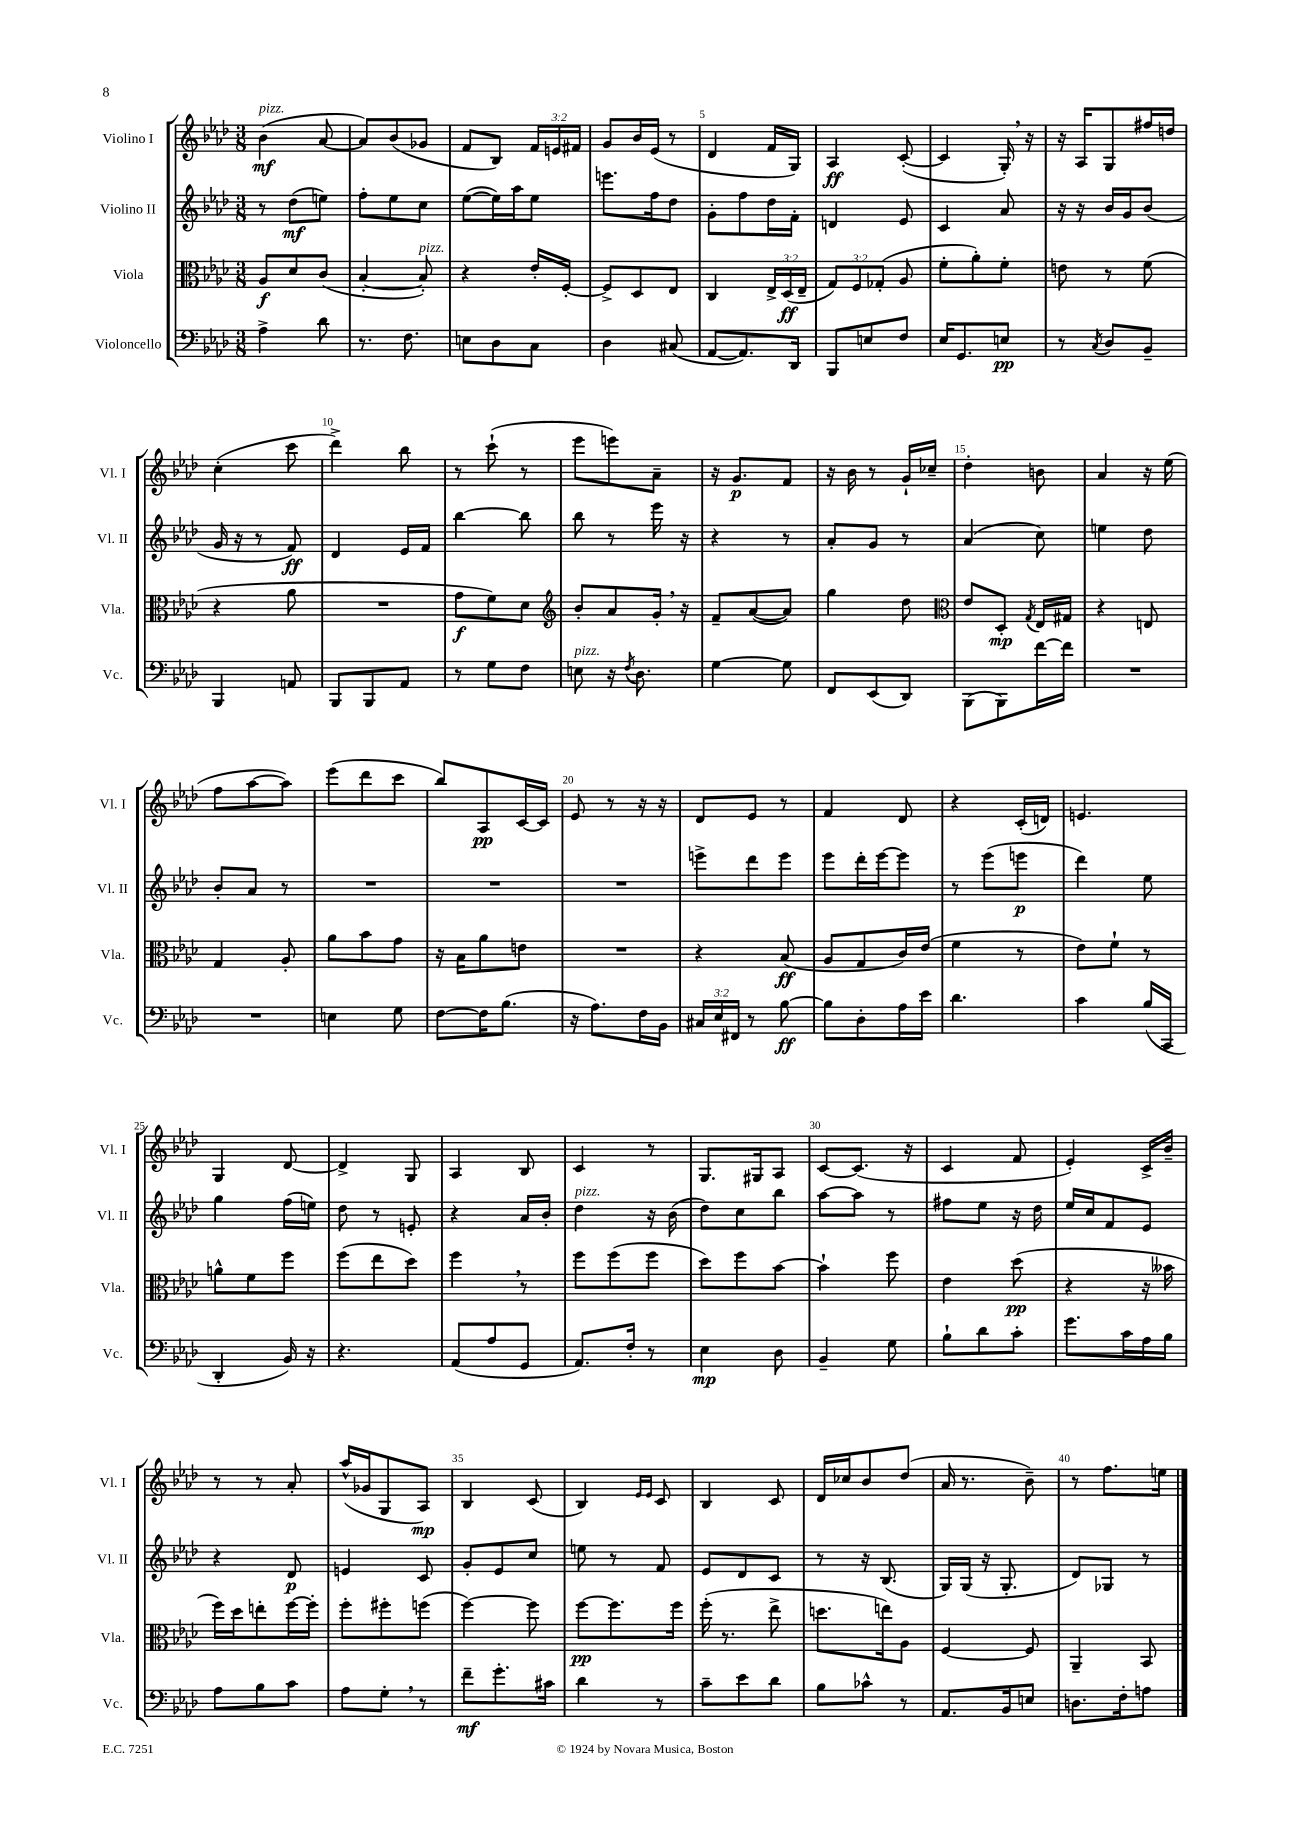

**kern	**kern	**kern	**kern
*staff4	*staff3	*staff2	*staff1
*clefF4	*clefC3	*clefG2	*clefG2
*k[b-e-a-d-]	*k[b-e-a-d-]	*k[b-e-a-d-]	*k[b-e-a-d-]
*M3/8	*M3/8	*M3/8	*M3/8
4A-^\	8A-/L	8r	(4b-\
.	8d-/	(8dd-\L	.
8d-\	(8c/J	8ee\J)	[8a-/
=	=	=	=
8.r	[4B-'/	8ff'\L	8a-/]L)
.	.	8ee-\	(8b-/
8.F\	.	.	.
.	8B-'/])	8cc\J	8g-/J
=	=	=	=
8E\L	4r	([8ee-\L	8f/L
8D-\	.	16ee-\]L)	8B-/J)
.	.	16aa-\J	.
8C\J	16e-'/LL	8ee-\J	24f/LL
.	.	.	24e/
.	[16F'/JJ	.	.
.	.	.	24f#/JJ
=	=	=	=
4D-\	8F^/]L	8.eee\L	8g/L
.	8D-/	.	16b-/L
.	.	16ff\k	(16e-/JJ
(8C#/	8E-/J	8dd-\J	8r
=	=	=	=
[8AA-/L	4C/	8g'\L	4d-/
8.AA-/])	.	8ff\	.
.	24E-^/LL	16dd-\L	16f/LL
.	(24D-/	.	.
16DD-/Jk	.	16f'\JJ	16G/JJ)
.	24E-~/JJ	.	.
=	=	=	=
8BBB-/L	12G/L)	4d/	4A-/
.	12F/	.	.
8E/	.	.	.
.	(12G-'/J	.	.
8F/J	8A-/	8e-/	([8c'/
=	=	=	=
16E-/LK	8f'\L	4c/	4c/]
8.GG/	.	.	.
.	8a-'\)	.	.
8E/J	8f'\J	8a-/	16G'/)
.	.	.	16r
=	=	=	=
8r	8e\	16r	16r
.	.	16r	16A-/LK
8qC/	.	.	.
8D-/L	8r	16b-/LL	8G/
.	.	16g/J	.
8BB-~/J	(8f\	(8b-/J	16ff#/L
.	.	.	16dd/JJ
=	=	=	=
4BBB-/	4r	16g/	(4cc'\
.	.	16r	.
.	.	8r	.
8AA/	8a-\	8f/)	8ccc\
=	=	=	=
8BBB-/L	4.r	4d-/	4ddd-^\)
8BBB-/	.	.	.
8AA-/J	.	16e-/LL	8bb-\
.	.	16f/JJ	.
=	=	=	=
8r	8g\L	[4bb-\	8r
8G\L	8f\)	.	(8ccc`\
8F\J	8d-\J	8bb-\]	8r
=	=	=	=
*	*clefG2	*	*
8E\	8b-'/L	8bb-\	8eee-\L
16r	8a-/	8r	8eee\)
8qF/	.	.	.
8.D-\	.	.	.
.	16g'/Jk	16eee-\	8a-~\J
.	16r	16r	.
=	=	=	=
[4G\	8f~/L	4r	16r
.	.	.	8.g/L
.	([8a-/	.	.
8G\]	8a-/]J)	8r	8f/J
=	=	=	=
8FF/L	4gg\	8a-'/L	16r
.	.	.	16b-\
(8EE-/	.	8g/J	8r
8DD-/J)	8dd-\	8r	16g`/LL
.	.	.	16cc-~/JJ
=	=	=	=
*	*clefC3	*	*
(8BBB-\L	8e-/L	(4a-/	4dd-'\
8BBB-\)	8D-'/J	.	.
.	8qG/	.	.
[16f\L	16E-/LL	8cc\)	8b\
16f\]JJ	16G#/JJ	.	.
=	=	=	=
4.r	4r	4ee\	4a-/
.	8E/	8dd-\	16r
.	.	.	(16ee-\
=	=	=	=
4.r	4G/	8b-'/L	8ff\L
.	.	8a-/J	[8aa-\
.	8A-'/	8r	8aa-\]J)
=	=	=	=
4E\	8a-\L	4.r	(8eee-\L
.	8b-\	.	8ddd-\
8G\	8g\J	.	8ccc\J
=	=	=	=
[8F\L	16r	4.r	8bb-/L)
.	16B-\LK	.	.
16F\]K	8a-\	.	8A-/
(8.B-\J	.	.	.
.	8e\J	.	[16c/L
.	.	.	16c/]JJ
=	=	=	=
16r	4.r	4.r	8e-/
8.A-\L)	.	.	.
.	.	.	8r
16F\L	.	.	16r
16BB-\JJ	.	.	16r
=	=	=	=
24C#/LL	4r	8eee^\L	8d-/L
24E-/	.	.	.
24FF#/JJ	.	.	.
8r	.	8ddd-\	8e-/J
[8B-\	(8B-/	8eee\J	8r
=	=	=	=
8B-\]L	8A-/L	8eee-\L	4f/
8D-'\	8G/	16ddd-'\L	.
.	.	[16eee-\J	.
16A-\L	16c/L)	8eee-\]J	8d-/
16e-\JJ	(16e-/JJ	.	.
=	=	=	=
4.d-\	4f\	8r	4r
.	.	(8eee-\L	.
.	8r	8eee\J	(16c'/LL
.	.	.	16d/JJ)
=	=	=	=
4c\	8e-\L)	4ddd-\)	4.e/
.	8f`\J	.	.
(16B-/LL	8r	8ee-\	.
16CC/JJ	.	.	.
=	=	=	=
4DD-'/	8a^^\L	4gg\	4G/
.	8f\	.	.
16BB-/)	8ff\J	(16ff\LL	[8d-/
16r	.	16ee\JJ)	.
=	=	=	=
4.r	(8ff\L	8dd-\	4d-^/]
.	8ee-\	8r	.
.	8dd-\J)	8e'/	8G/
=	=	=	=
(8AA-/L	4ff\	4r	4A-/
8A-/	.	.	.
8GG/J	8r	16a-/LL	8B-/
.	.	16b-'/JJ	.
=	=	=	=
8.AA-/L)	8ff\L	4dd-\	4c/
.	(8ff\	.	.
16F'/Jk	.	.	.
8r	8ff\J	16r	8r
.	.	(16b-\	.
=	=	=	=
4E-\	8dd-\L)	8dd-\L)	8.G/L
.	8ff\	8cc\	.
.	.	.	16G#/k
8D-\	[8b-\J	8bb-\J	8A-/J
=	=	=	=
4BB-~/	4b-`\]	[8aa-\L	[8c/L
.	.	8aa-\]J	(8.c/]J
8G\	8ff\	8r	.
.	.	.	16r
=	=	=	=
8B-`\L	4e-\	8ff#\L	4c/
8d-\	.	8ee-\J	.
8c'\J	(8dd-\	16r	8f/
.	.	16dd-\	.
=	=	=	=
8.g\L	4r	16ee-/LL	4e-'/)
.	.	16cc/J	.
.	.	8f/	.
16c\L	.	.	.
16A-\	16r	8e-/J	16c^/LL
16B-\JJ	16b--\	.	16b-~/JJ
=	=	=	=
8A-\L	16ff\LL)	4r	8r
.	16dd-\J	.	.
8B-\	8ee'\	.	8r
8c\J	[16ff\L	8d-/	8a-'/
.	16ff'\]JJ	.	.
=	=	=	=
8A-\L	8ff'\L	4e/	(16aa-^^/LL
.	.	.	16g-/J
8G'\J	8ff#'\	.	8G/
8r	(8ff\J	8c/	8A-/J)
=	=	=	=
8f~\L	[4ff\)	8g'/L	4B-/
8.g'\	.	8e-/	.
.	8ff\]	8cc/J	(8c/
16c#\Jk	.	.	.
=	=	=	=
4d-\	[8ff\L	8ee\	4B-/)
.	8.ff\]	8r	.
.	.	.	16qqe-/LL
.	.	.	16qqe-/JJ
8r	.	8f/	8c/
.	16ff\Jk	.	.
=	=	=	=
8c~\L	(16ff'\	8e-/L	4B-/
.	8.r	.	.
8e-\	.	8d-/	.
8d-\J	8ee-^\	8c/J	8c/
=	=	=	=
8B-\L	8.dd\L	8r	16d-/LL
.	.	.	16cc-/J
8c-^^\J	.	16r	8b-/
.	16ee\k)	(8.B-/	.
8r	8A-\J	.	(8dd-/J
=	=	=	=
8.AA-/L	[4F/	16G/LL)	16a-/
.	.	(16G/JJ	8.r
.	.	16r	.
16BB-/k	.	8.G'/	.
8E/J	8F/]	.	8b-~\)
=	=	=	=
8.D\L	4AA-~/	8d-/L)	8r
.	.	8G-/J	8.ff\L
16F'\k	.	.	.
8A\J	8BB-/	8r	.
.	.	.	16ee\Jk
==	==	==	==
*-	*-	*-	*-
